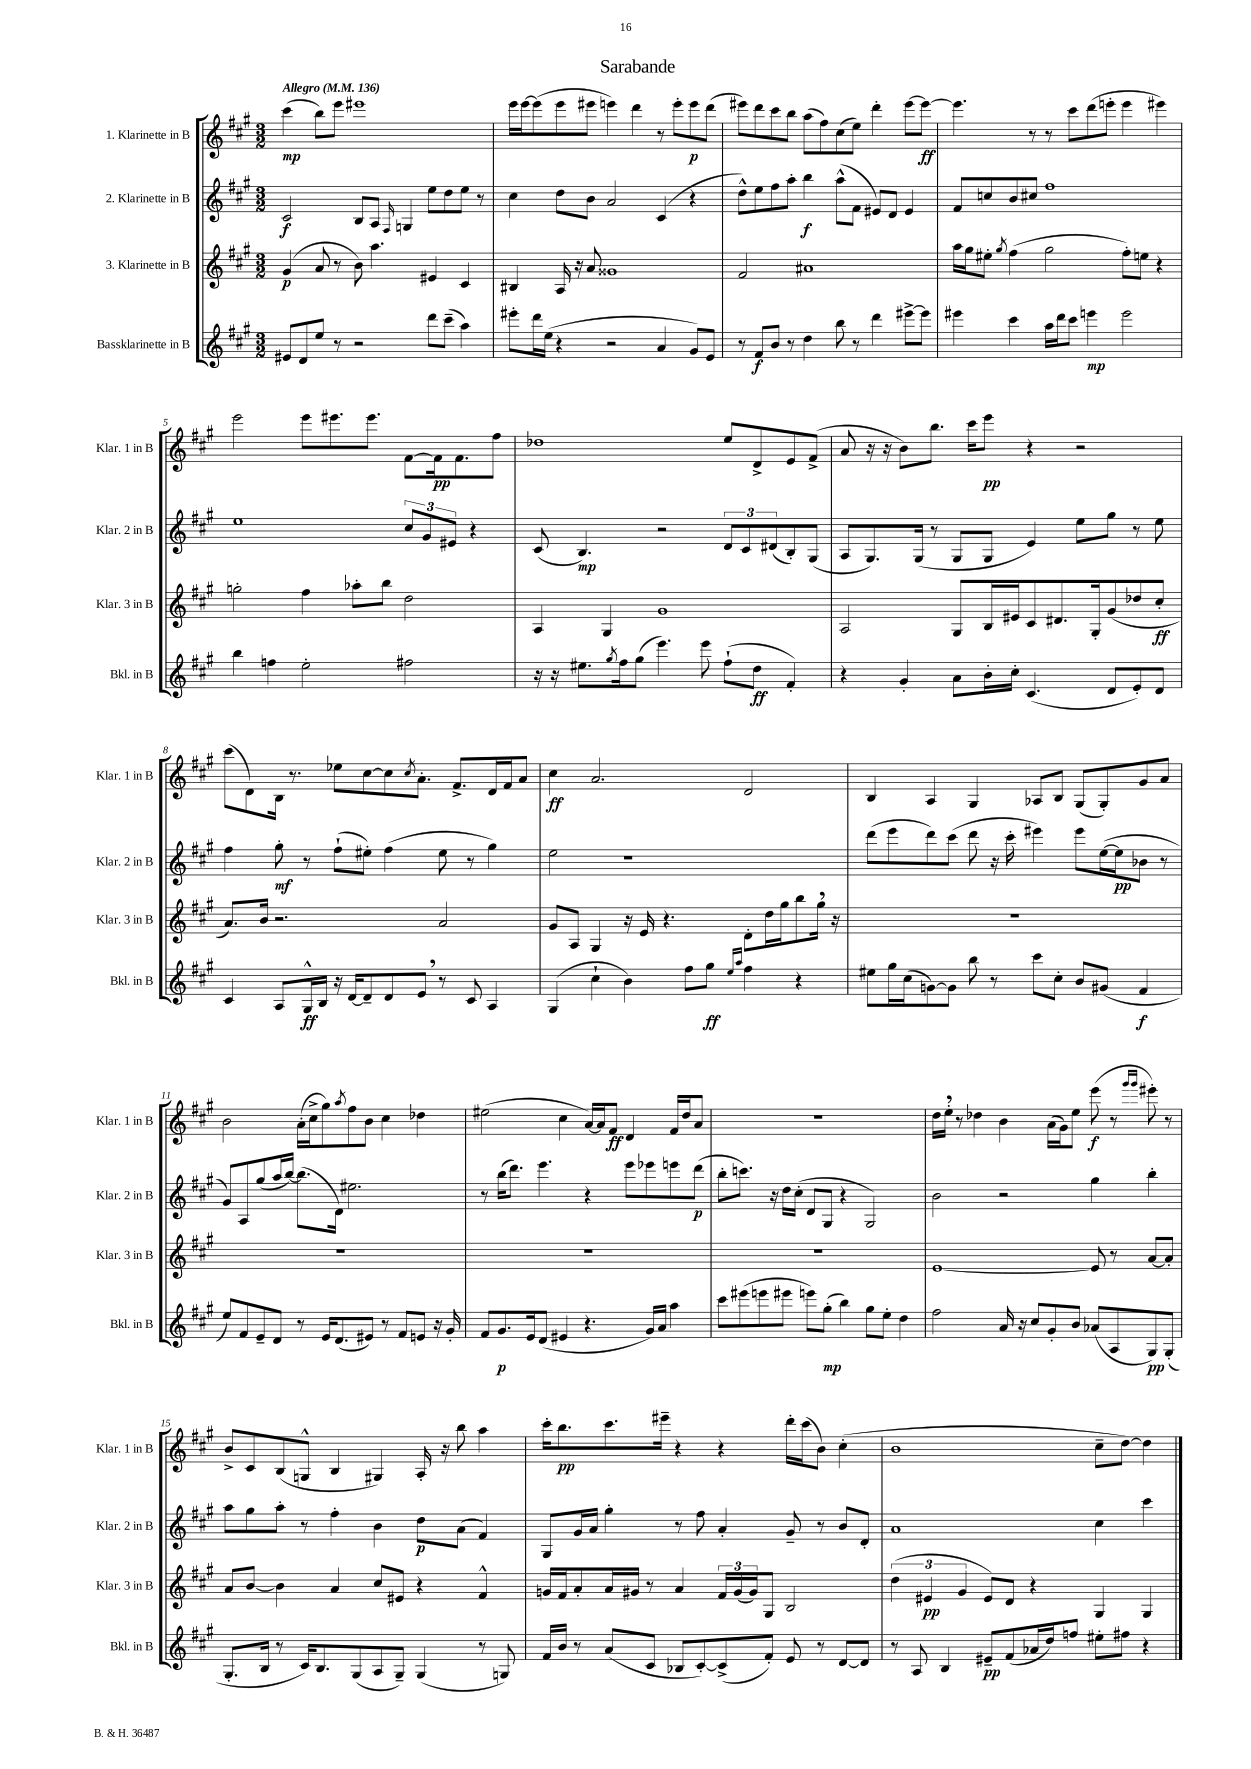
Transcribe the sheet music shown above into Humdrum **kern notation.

**kern	**dynam	**kern	**dynam	**kern	**dynam	**kern	**dynam
*part4	*part4	*part3	*part3	*part2	*part2	*part1	*part1
*staff4	*staff4	*staff3	*staff3	*staff2	*staff2	*staff1	*staff1
*I"Bassklarinette in B	*	*I"3. Klarinette in B	*	*I"2. Klarinette in B	*	*I"1. Klarinette in B	*
*I'Bkl. in B	*	*I'Klar. 3 in B	*	*I'Klar. 2 in B	*	*I'Klar. 1 in B	*
*clefG2	*	*clefG2	*	*clefG2	*	*clefG2	*
*k[f#c#g#]	*	*k[f#c#g#]	*	*k[f#c#g#]	*	*k[f#c#g#]	*
*M3/2	*	*M3/2	*	*M3/2	*	*M3/2	*
*MM136	*	*MM136	*	*MM136	*	*MM136	*
=1	=1	=1	=1	=1	=1	=1	=1
!	!	!	!	!	!	!LO:TX:a:B:t=Allegro	!
8e#X/L	.	(4g#/	p	2c#/	f	(4ccc#\	mp
8d/	.	.	.	.	.	.	.
8ee/J	.	8a/	.	.	.	8bb\L)	.
8r	.	8r	.	.	.	8eee\J	.
2r	.	8b\)	.	8B/L	.	1eee#X	.
.	.	4.aa\	.	8A/J	.	.	.
.	.	.	.	16qqF#/	.	.	.
.	.	.	.	4Gn/	.	.	.
8ddd\L	.	4e#X/	.	8ee\L	.	.	.
(8ccc#~\J	.	.	.	8dd\	.	.	.
4aa\)	.	4c#/	.	8ee\J	.	.	.
.	.	.	.	8r	.	.	.
=2	=2	=2	=2	=2	=2	=2	=2
8eee#X'\L	.	4B#X/	.	4cc#\	.	16eee\LL	.
.	.	.	.	.	.	[16eee\J	.
16ddd\L	.	.	.	.	.	(8eee\]	.
(16ee\JJ	.	.	.	.	.	.	.
4r	.	16A/	.	8dd\L	.	8eee\	.
.	.	16r	.	.	.	.	.
.	.	8a/	.	8b\J	.	8eee#X\J	.
2r	.	1g##X	.	2a/	.	4eeen\)	.
.	.	.	.	.	.	4ddd\	.
4a/	.	.	.	(4c#/	.	8r	.
.	.	.	.	.	.	8eee'\L	.
8g#/L)	.	.	.	4r	.	8eee\	p
8e/J	.	.	.	.	.	(8ddd\J	.
=3	=3	=3	=3	=3	=3	=3	=3
8r	.	2f#/	.	8dd^^\L)	.	8eee#X\L)	.
8f#/L	f	.	.	8ee\	.	8ddd\	.
8b/J	.	.	.	8ff#\	.	8ccc#\	.
8r	.	.	.	8aa'\J	.	8bb\J	.
4dd\	.	1a#X	.	4bb\	f	(8aa\L	.
.	.	.	.	.	.	8ff#\)	.
8bb\	.	.	.	(8aa^^\L	.	(8cc#\	.
8r	.	.	.	8f#\J	.	8ee\J)	.
4ddd\	.	.	.	8e#X/L)	.	4ddd'\	.
.	.	.	.	8d/J	.	.	.
[8eee#X^\L	.	.	.	4e#/	.	[8eee#\L	.
8eee#\J]	.	.	.	.	.	8eee#\J_	ff
=4	=4	=4	=4	=4	=4	=4	=4
4eee#X\	.	16aa\LL	.	8f#/L	.	4.eee#\]	.
.	.	16gg#\J	.	.	.	.	.
.	.	8ee#X'\J	.	8ccn/	.	.	.
.	.	8qgg#/	.	.	.	.	.
4ccc#\	.	(4ff#\	.	8b/	.	.	.
.	.	.	.	8cc#X/J	.	8r	.
16aa\LL	.	2gg#\	.	1ff#	.	8r	.
16ddd\J	.	.	.	.	.	.	.
8ccc#\J	.	.	.	.	.	8ccc#\L	.
4eeen\	mp	.	.	.	.	(8ddd\	.
.	.	.	.	.	.	8eeen'\J	.
2eee\	.	8ff#'\L)	.	.	.	4eee\	.
.	.	8een\J	.	.	.	.	.
.	.	4r	.	.	.	4eee#X\)	.
!!LO:LB:g=z
=5	=5	=5	=5	=5	=5	=5	=5
4bb\	.	2ggn'\	.	1ee	.	2eee\	.
4ffn\	.	.	.	.	.	.	.
2ee'\	.	4ff#\	.	.	.	8eee\L	.
.	.	.	.	.	.	8.eee#X\	.
.	.	8aa-X'\L	.	.	.	.	.
.	.	.	.	.	.	8.eee#\J	.
.	.	8bb\J	.	.	.	.	.
2ff#X\	.	2dd\	.	12cc#/L	.	[8f#\L	.
.	.	.	.	12g#/	.	.	.
.	.	.	.	.	.	16f#\k]	pp
.	.	.	.	12e#X/J	.	.	.
.	.	.	.	.	.	8.f#\	.
.	.	.	.	4r	.	.	.
.	.	.	.	.	.	8ff#\J	.
=6	=6	=6	=6	=6	=6	=6	=6
16r	.	4A/	.	(8c#/	.	1dd-X	.
16r	.	.	.	.	.	.	.
8.ee#X\L	.	.	.	4.B/)	mp	.	.
.	.	4G#/	.	.	.	.	.
8qgg#/	.	.	.	.	.	.	.
16ff#\k	.	.	.	.	.	.	.
(8gg#\J	.	.	.	.	.	.	.
4.eee\)	.	1g#	.	2r	.	.	.
8eee\	.	.	.	.	.	.	.
(8ff#`\L	.	.	.	12d/L	.	8ee/L	.
.	.	.	.	12c#/	.	.	.
8dd\J	ff	.	.	.	.	8d^/	.
.	.	.	.	(12d#X/	.	.	.
4f#'/)	.	.	.	8B'/)	.	8e/	.
.	.	.	.	(8G#/J	.	(8f#^/J	.
=7	=7	=7	=7	=7	=7	=7	=7
4r	.	2A/	.	8A/L	.	8a/	.
.	.	.	.	8.G#/)	.	16r	.
.	.	.	.	.	.	16r	.
4g#'/	.	.	.	.	.	8b\L)	.
.	.	.	.	(16G#/Jk	.	.	.
.	.	.	.	8r	.	8.bb\J	.
8a\L	.	8G#/L	.	8G#/L	.	.	.
.	.	.	.	.	.	16ccc#\KL	.
16b'\L	.	16B/L	.	8G#/J	.	8eee\J	pp
16cc#'\JJ	.	16e#X/J	.	.	.	.	.
(4.c#/	.	8c#/	.	4e/)	.	4r	.
.	.	8.d#X/	.	.	.	.	.
.	.	.	.	8ee\L	.	2r	.
.	.	16G#'/k	.	.	.	.	.
8d/L	.	(8g#/	.	8gg#\J	.	.	.
8e'/)	.	8dd-X/	.	8r	.	.	.
8d/J	.	8cc#'/J	ff	8ee\	.	.	.
!!LO:LB:g=z
=8	=8	=8	=8	=8	=8	=8	=8
4c#/	.	8.a/L)	.	4ff#\	.	(8ccc#\L	.
.	.	.	.	.	.	8d\)	.
.	.	16b/Jk	.	.	.	.	.
8A/L	.	2.r	.	8gg#'\	mf	16B\Jk	.
.	.	.	.	.	.	8.r	.
16G#^^/L	ff	.	.	8r	.	.	.
16B/JJ	.	.	.	.	.	.	.
16r	.	.	.	(8ff#`\L	.	8ee-X\L	.
[16d/KL	.	.	.	.	.	.	.
8d~/]	.	.	.	8ee#X'\J)	.	[8cc#\	.
8d/	.	.	.	(4ff#\	.	8cc#\]	.
.	.	.	.	.	.	8qcc#/	.
8e,/J	.	.	.	.	.	8.a'\J	.
8r	.	2a/	.	8ee#\	.	.	.
.	.	.	.	.	.	8.f#^/L	.
8c#/	.	.	.	8r	.	.	.
4A/	.	.	.	4gg#\)	.	16d/L	.
.	.	.	.	.	.	16f#/J	.
.	.	.	.	.	.	8a/J	.
=9	=9	=9	=9	=9	=9	=9	=9
(4G#/	.	8g#/L	.	2ee\	.	4cc#\	ff
.	.	8A/J	.	.	.	.	.
4cc#`\	.	4G#/	.	.	.	2.a/	.
4b\)	.	16r	.	1r	.	.	.
.	.	16e/	.	.	.	.	.
.	.	4.r	.	.	.	.	.
8ff#\L	.	.	.	.	.	.	.
8gg#\J	ff	.	.	.	.	.	.
16qqee/LL	.	.	.	.	.	.	.
16qqaa/JJ	.	.	.	.	.	.	.
4ff#\	.	8d'\L	.	.	.	2d/	.
.	.	16dd\L	.	.	.	.	.
.	.	16gg#\J	.	.	.	.	.
4r	.	8bb\	.	.	.	.	.
.	.	16gg#,\Jk	.	.	.	.	.
.	.	16r	.	.	.	.	.
=10	=10	=10	=10	=10	=10	=10	=10
8ee#X\L	.	1.r	.	(8ddd\L	.	4B/	.
16gg#\L	.	.	.	8eee\	.	.	.
(16cc#\J	.	.	.	.	.	.	.
[8gn\)	.	.	.	8ddd\)	.	4A/	.
8g\J]	.	.	.	(8ccc#\J	.	.	.
8bb\	.	.	.	8ddd\	.	4G#/	.
8r	.	.	.	16r	.	.	.
.	.	.	.	16ccc#'\	.	.	.
8ccc#\L	.	.	.	4eee#X\)	.	8A-X/L	.
8cc#'\J	.	.	.	.	.	8B/J	.
8b/L	.	.	.	8eee#\L	.	(8G#/L	.
(8g#X/J	.	.	.	([16ee\L	.	8G#'/)	.
.	.	.	.	16ee\J]	pp	.	.
4f#/	f	.	.	8b-X\J	.	8g#/	.
.	.	.	.	8r	.	8a/J	.
!!LO:LB:g=z
=11	=11	=11	=11	=11	=11	=11	=11
8ee/L)	.	1.r	.	8g#/L)	.	2b\	.
8f#/	.	.	.	8A/	.	.	.
8e~/	.	.	.	(8gg#/	.	.	.
8d/J	.	.	.	16aa/L	.	.	.
.	.	.	.	[16bb/JJ)	.	.	.
8r	.	.	.	(8.bb\L]	.	(16a'\LL	.
.	.	.	.	.	.	16cc#^\J	.
16e/KL	.	.	.	.	.	8gg#\)	.
(8.d/	.	.	.	16d\Jk)	.	.	.
.	.	.	.	.	.	8qaa/	.
.	.	.	.	2.ee#X\	.	8ff#\	.
8e#X/J)	.	.	.	.	.	8b\J	.
8r	.	.	.	.	.	4cc#\	.
8f#/L	.	.	.	.	.	.	.
8en/J	.	.	.	.	.	4dd-X\	.
16r	.	.	.	.	.	.	.
16g#'/	.	.	.	.	.	.	.
=12	=12	=12	=12	=12	=12	=12	=12
8f#/L	.	1.r	.	8r	.	(2ee#X\	.
8.g#/	p	.	.	(16bb\KL	.	.	.
.	.	.	.	8.ddd\J)	.	.	.
16e/k	.	.	.	.	.	.	.
(8d/J	.	.	.	4.eee\	.	.	.
4e#X/	.	.	.	.	.	4cc#\	.
4.r	.	.	.	4r	.	[16a/LL)	.
.	.	.	.	.	.	16a/J]	.
.	.	.	.	.	.	8f#/J	ff
.	.	.	.	8eee\L	.	4d/	.
16g#/LL)	.	.	.	8eee-X\	.	.	.
16a/JJ	.	.	.	.	.	.	.
4aa\	.	.	.	8eeen\	.	16f#/LL	.
.	.	.	.	.	.	16dd/J	.
.	.	.	.	(8ddd\J	p	8a/J	.
=13	=13	=13	=13	=13	=13	=13	=13
8ccc#\L	.	1.r	.	8bb'\L	.	1.r	.
(8eee#X\	.	.	.	8.cccn\J)	.	.	.
8eeen\	.	.	.	.	.	.	.
.	.	.	.	16r	.	.	.
8eee#X\J	.	.	.	16dd\LL	.	.	.
.	.	.	.	(16cc#'\JJ	.	.	.
8eeen\L)	.	.	.	8d/L	.	.	.
(8gg#'\J	mp	.	.	8G#/J	.	.	.
4bb\)	.	.	.	4r	.	.	.
8gg#\L	.	.	.	2G#/)	.	.	.
8ee'\J	.	.	.	.	.	.	.
4dd\	.	.	.	.	.	.	.
=14	=14	=14	=14	=14	=14	=14	=14
2ff#\	.	[1e	.	2b\	.	16dd\LL	.
.	.	.	.	.	.	16ee',\JJ	.
.	.	.	.	.	.	8r	.
.	.	.	.	.	.	4dd-X\	.
16a/	.	.	.	2r	.	4b\	.
16r	.	.	.	.	.	.	.
8cc#/L	.	.	.	.	.	.	.
8g#'/	.	.	.	.	.	(16a\LL	.
.	.	.	.	.	.	16g#\J)	.
8b/J	.	.	.	.	.	8ee\J	.
(8a-X/L	.	8e/]	.	4gg#\	.	(8eee\	f
8A/	.	8r	.	.	.	8r	.
.	.	.	.	.	.	16qqggg#/LL	.
.	.	.	.	.	.	16qqggg#/JJ	.
8G#/)	pp	[8a/L	.	4bb'\	.	8eee#X'\)	.
(8G#'/J	.	8a'/J]	.	.	.	8r	.
!!LO:LB:g=z
=15	=15	=15	=15	=15	=15	=15	=15
8.G#'/L	.	8a/L	.	8aa\L	.	8b^/L	.
.	.	[8b/J	.	8gg#\	.	8c#/	.
16B/Jk	.	.	.	.	.	.	.
8r	.	4b\]	.	8aa'\J	.	(8B/	.
16c#/KL)	.	.	.	8r	.	8Gn^^/J	.
8.B/	.	.	.	.	.	.	.
.	.	4a/	.	4ff#'\	.	4B/	.
(8G#/	.	.	.	.	.	.	.
8A/	.	8cc#/L	.	4b\	.	4G#X/)	.
8G#~/J)	.	8e#X/J	.	.	.	.	.
(4G#/	.	4r	.	8dd\L	p	16A'/	.
.	.	.	.	.	.	16r	.
.	.	.	.	(8a\J	.	8bb\	.
8r	.	4f#^^/	.	4f#/)	.	4aa\	.
8Gn/)	.	.	.	.	.	.	.
=16	=16	=16	=16	=16	=16	=16	=16
16f#/LL	.	16gn/LL	.	8G#/L	.	16ccc#'\KL	.
16b/JJ	.	16f#/J	.	.	.	8.bb\	pp
8r	.	8a'/	.	16g#/L	.	.	.
.	.	.	.	16a/JJ	.	.	.
(8a/L	.	16a/L	.	4gg#'\	.	8.ccc#\	.
.	.	16g#X/JJ	.	.	.	.	.
8c#/J	.	8r	.	.	.	.	.
.	.	.	.	.	.	16eee#X~\Jk	.
8B-X/L	.	4a/	.	8r	.	4r	.
[8c#'/)	.	.	.	8ff#\	.	.	.
(8c#^/]	.	24f#/LL	.	4a'/	.	4r	.
.	.	(24g#/	.	.	.	.	.
.	.	24g#/J)	.	.	.	.	.
8f#'/J)	.	8G#/J	.	.	.	.	.
8e/	.	2B/	.	8g#~/	.	16ddd'\LL	.
.	.	.	.	.	.	(16ccc#\J	.
8r	.	.	.	8r	.	8b\J)	.
[8d/L	.	.	.	8b/L	.	(4cc#'\	.
8d/J]	.	.	.	8d'/J	.	.	.
=17	=17	=17	=17	=17	=17	=17	=17
8r	.	(6dd\	.	1a	.	1b	.
8A/	.	.	.	.	.	.	.
.	.	6e#X/	pp	.	.	.	.
4B/	.	.	.	.	.	.	.
.	.	6g#/	.	.	.	.	.
8e#X~/L	pp	8e#/L)	.	.	.	.	.
(8f#/	.	8d/J	.	.	.	.	.
16a-X/L	.	4r	.	.	.	.	.
16dd/J)	.	.	.	.	.	.	.
8ffn/J	.	.	.	.	.	.	.
8ee#X'\L	.	4G#/	.	4cc#\	.	8cc#~\L	.
8ff#X\J	.	.	.	.	.	[8dd\J)	.
4r	.	4G#/	.	4ccc#\	.	4dd\]	.
==	==	==	==	==	==	==	==
*-	*-	*-	*-	*-	*-	*-	*-
